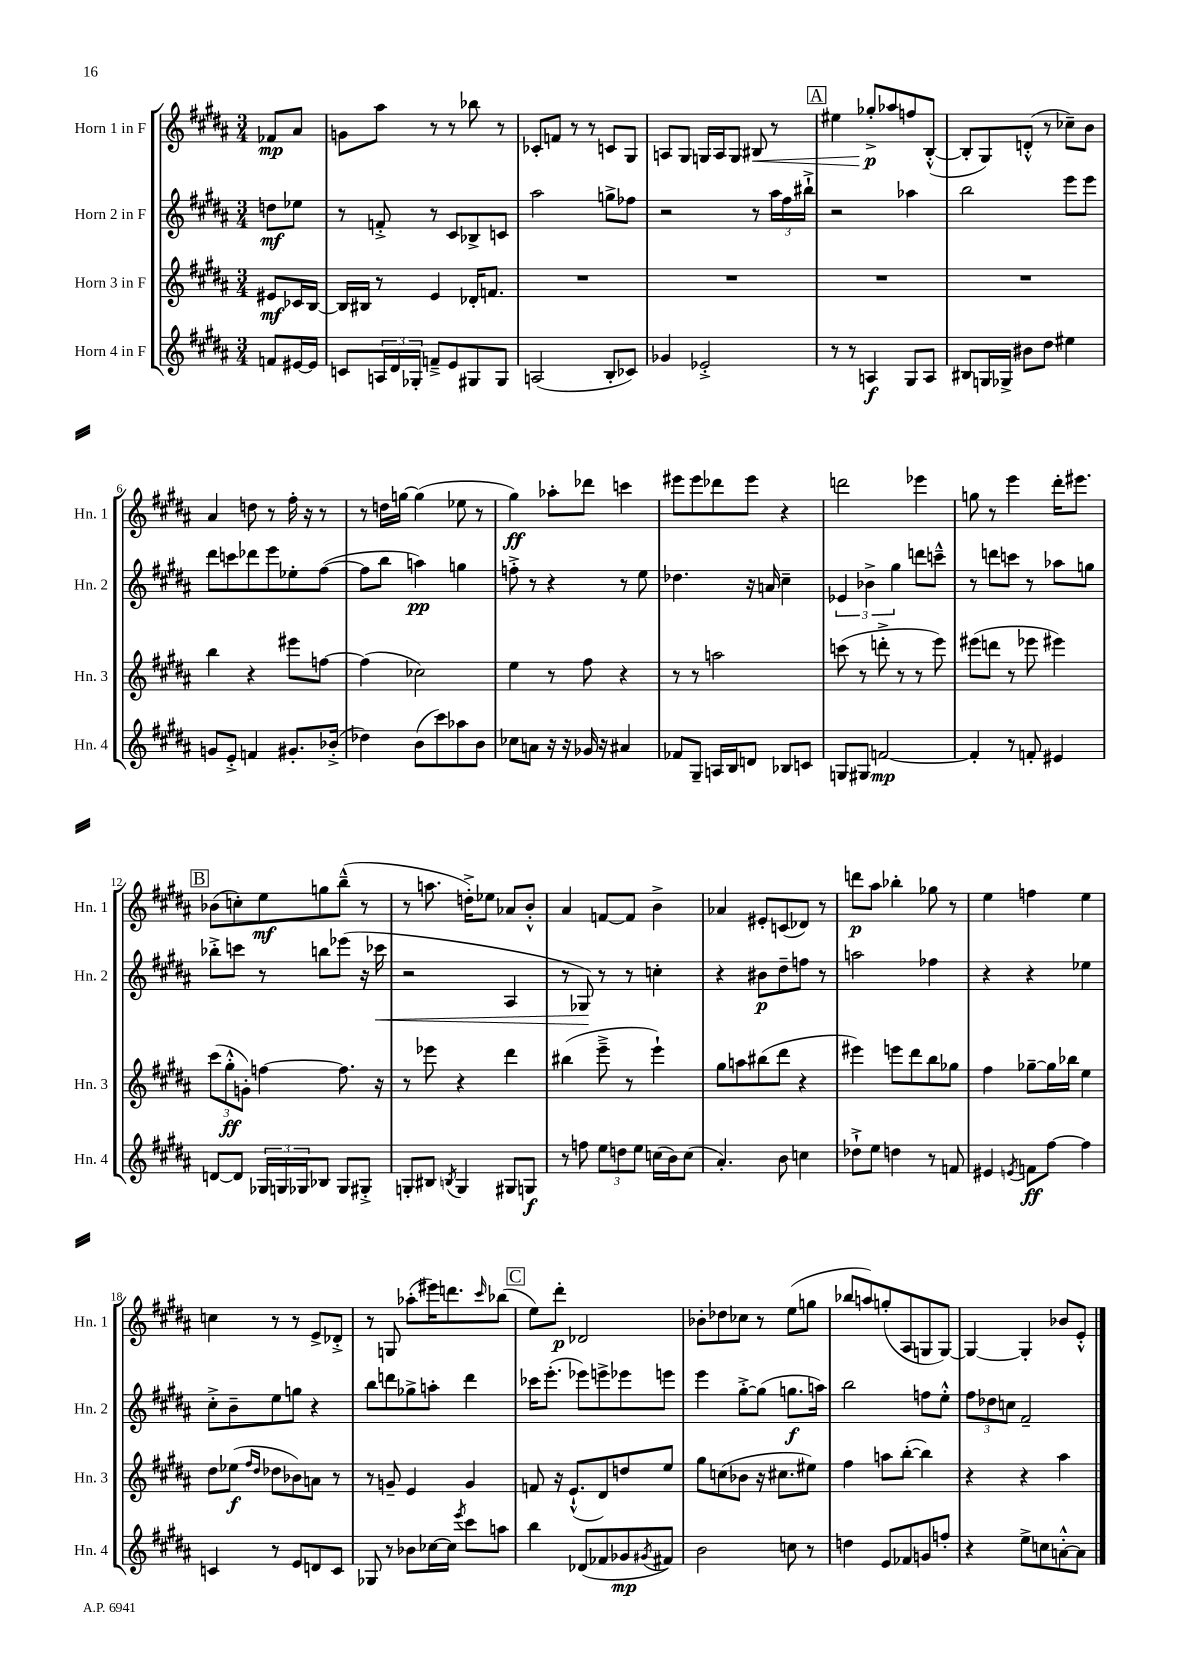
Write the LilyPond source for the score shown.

<<
\new StaffGroup <<
\new Staff = "s0" \with { instrumentName = "Horn 1 in F" shortInstrumentName = "Hn. 1" } {
    \clef treble \key b \major \numericTimeSignature \time 3/4 \partial 4
    fes'8\mp ais'8 |
    g'8 ais''8 r8 r8 bes''8 r8 |
    ces'8-. f'8 r8 r8 c'8 gis8 |
    a8 gis8 g16 a16 g8 bis8\< r8 |
    \mark \markup { \box "A" } eis''4 ges''8-.->\p\! aes''8 f''8 b8~-.-^( |
    b8-. gis8) d'8-.-^( r8 ces''8--) b'8 |
    ais'4 d''8 r8 fis''16-. r16 r8 |
    r8 d''16 g''16~ g''4( ees''8 r8 |
    gis''4\ff) aes''8-. des'''8 c'''4 |
    eis'''8 eis'''8 des'''8 eis'''8 r4 |
    d'''2 ees'''4 |
    g''8 r8 e'''4 dis'''16-. eis'''8. |
    \mark \markup { \box "B" } bes'8( c''8-.) e''8\mf g''8 b''8---^( r8 |
    r8 a''8. d''16-.->) ees''8 aes'8 b'8-.-^ |
    ais'4 f'8~ f'8 b'4-> |
    aes'4 eis'8-. c'8( des'8) r8 |
    d'''8\p ais''8 bes''4-. ges''8 r8 |
    e''4 f''4 e''4 |
    c''4 r8 r8 e'8-> des'8-.-> |
    r8 g8 aes''8-.( eis'''16) d'''8. \grace { cis'''16 } bes''8( |
    \mark \markup { \box "C" } e''8) dis'''8-.\p des'2 |
    bes'8-. des''8 ces''8 r8 e''8( g''8 |
    bes''8 a''8) g''8-.( ais8 g8 g8~) |
    g4~ g4-. bes'8 e'8-.-^ \bar "|." |
}
\new Staff = "s1" \with { instrumentName = "Horn 2 in F" shortInstrumentName = "Hn. 2" } {
    \clef treble \key b \major \numericTimeSignature \time 3/4 \partial 4
    d''8\mf ees''8 |
    r8 f'8-.-> r8 cis'8 bes8-> c'8 |
    ais''2 g''8-> fes''8 |
    r2 r8 \tuplet 3/2 { ais''16 fis''16 bis''16-!-> } |
    \mark \markup { \box "A" } r2 aes''4 |
    b''2 e'''8 e'''8 |
    dis'''8 c'''8 des'''8 e'''8 ees''8-. fis''8~( |
    fis''8 b''8 a''4\pp) g''4 |
    f''8-.-> r8 r4 r8 e''8 |
    des''4. r16 a'16 cis''4-- |
    \tuplet 3/2 { ees'4 bes'4-> gis''4 } d'''8 c'''8---^ |
    r8 d'''8 c'''8 r8 aes''8 g''8 |
    \mark \markup { \box "B" } bes''8-.-> c'''8 r8 b''8 ees'''8( r16 ces'''16\< |
    r2 ais4 |
    r8 ges8\!) r8 r8 c''4-. |
    r4 bis'8\p dis''8-- f''8 r8 |
    a''2 fes''4 |
    r4 r4 ees''4 |
    cis''8-.-> b'8-- e''8 g''8 r4 |
    b''8 d'''8 ges''8-> a''8-. d'''4 |
    \mark \markup { \box "C" } ces'''16 e'''8.-.( ees'''8) e'''8-> ees'''8 e'''8 |
    e'''4 gis''8~-.-> gis''8( g''8.\f a''16) |
    b''2 f''8 e''8-.-^ |
    \tuplet 3/2 { fis''8 des''8 c''8 } fis'2-- \bar "|." |
}
\new Staff = "s2" \with { instrumentName = "Horn 3 in F" shortInstrumentName = "Hn. 3" } {
    \clef treble \key b \major \numericTimeSignature \time 3/4 \partial 4
    eis'8\mf ces'16 b16~ |
    b16 bis16 r8 e'4 des'16-. f'8. |
    R2. |
    R2. |
    \mark \markup { \box "A" } R2. |
    R2. |
    b''4 r4 eis'''8 f''8~ |
    f''4( ces''2) |
    e''4 r8 fis''8 r4 |
    r8 r8 a''2 |
    c'''8( r8 d'''8-.-> r8 r8 e'''8) |
    eis'''8( d'''8 r8 ees'''8 eis'''4) |
    \mark \markup { \box "B" } \tuplet 3/2 { cis'''8( gis''8-.-^\ff g'8-.) } f''4~ f''8. r16 |
    r8 ees'''8 r4 dis'''4 |
    bis''4( e'''8---> r8 e'''4-!) |
    gis''8 a''8 bis''8( dis'''8 r4 |
    eis'''4) e'''8 dis'''8 b''8 ges''8 |
    fis''4 ges''8~-- ges''16 bes''16 e''4 |
    dis''8 ees''8\f( \grace { fis''16 dis''16 } des''8 bes'8) a'8 r8 |
    r8 g'8-- e'4 g'4 |
    \mark \markup { \box "C" } f'8 r16 e'8.-!-^( dis'8) d''8 e''8 |
    gis''8 c''8( bes'8 r16 cis''8. eis''8) |
    fis''4 a''8 b''8~-.( b''4) |
    r4 r4 ais''4 \bar "|." |
}
\new Staff = "s3" \with { instrumentName = "Horn 4 in F" shortInstrumentName = "Hn. 4" } {
    \clef treble \key b \major \numericTimeSignature \time 3/4 \partial 4
    f'8 eis'16~ eis'16 |
    c'8 \tuplet 3/2 { a16 dis'16 ges16-. } f'8---> e'8 gis8 gis8 |
    a2( b8-. ces'8) |
    ges'4 ees'2-.-> |
    \mark \markup { \box "A" } r8 r8 a4\f gis8 a8 |
    bis8 g16 ges16-> bis'8 dis''8 eis''4 |
    g'8 e'8-.-> f'4 gis'8.-. bes'16-.->( |
    des''4) b'8( cis'''8) aes''8 b'8 |
    ces''8 a'8 r16 r16 ges'16 r16 ais'4 |
    fes'8 gis8-- a16 b16 d'8 bes8 c'8 |
    g8 gis8 f'2~\mp |
    f'4-. r8 f'8-. eis'4 |
    \mark \markup { \box "B" } d'8~ d'8 \tuplet 3/2 { ges16 g16 ges16 } bes8 ges8 gis8-.-> |
    g8-. bis8 \acciaccatura { b8 } g4 gis8 g8\f |
    r8 f''8 \tuplet 3/2 { e''8 d''8 e''8 } c''16( b'16) c''8( |
    ais'4.-.) b'8 c''4 |
    des''8-!-> e''8 d''4 r8 f'8 |
    eis'4 \acciaccatura { e'8 } f'8\ff fis''8~ fis''4 |
    c'4 r8 e'8 d'8 c'8 |
    ges8 r8 bes'8 ces''16~ ces''16 \acciaccatura { e'''8 } cis'''8 a''8 |
    \mark \markup { \box "C" } b''4 des'8( fes'8 ges'8\mp \acciaccatura { gis'8 } fis'8) |
    b'2 c''8 r8 |
    d''4 e'8 fes'8 g'8 f''8-. |
    r4 e''8-> c''8 a'8~-.-^ a'8 \bar "|." |
}
>>
>>
